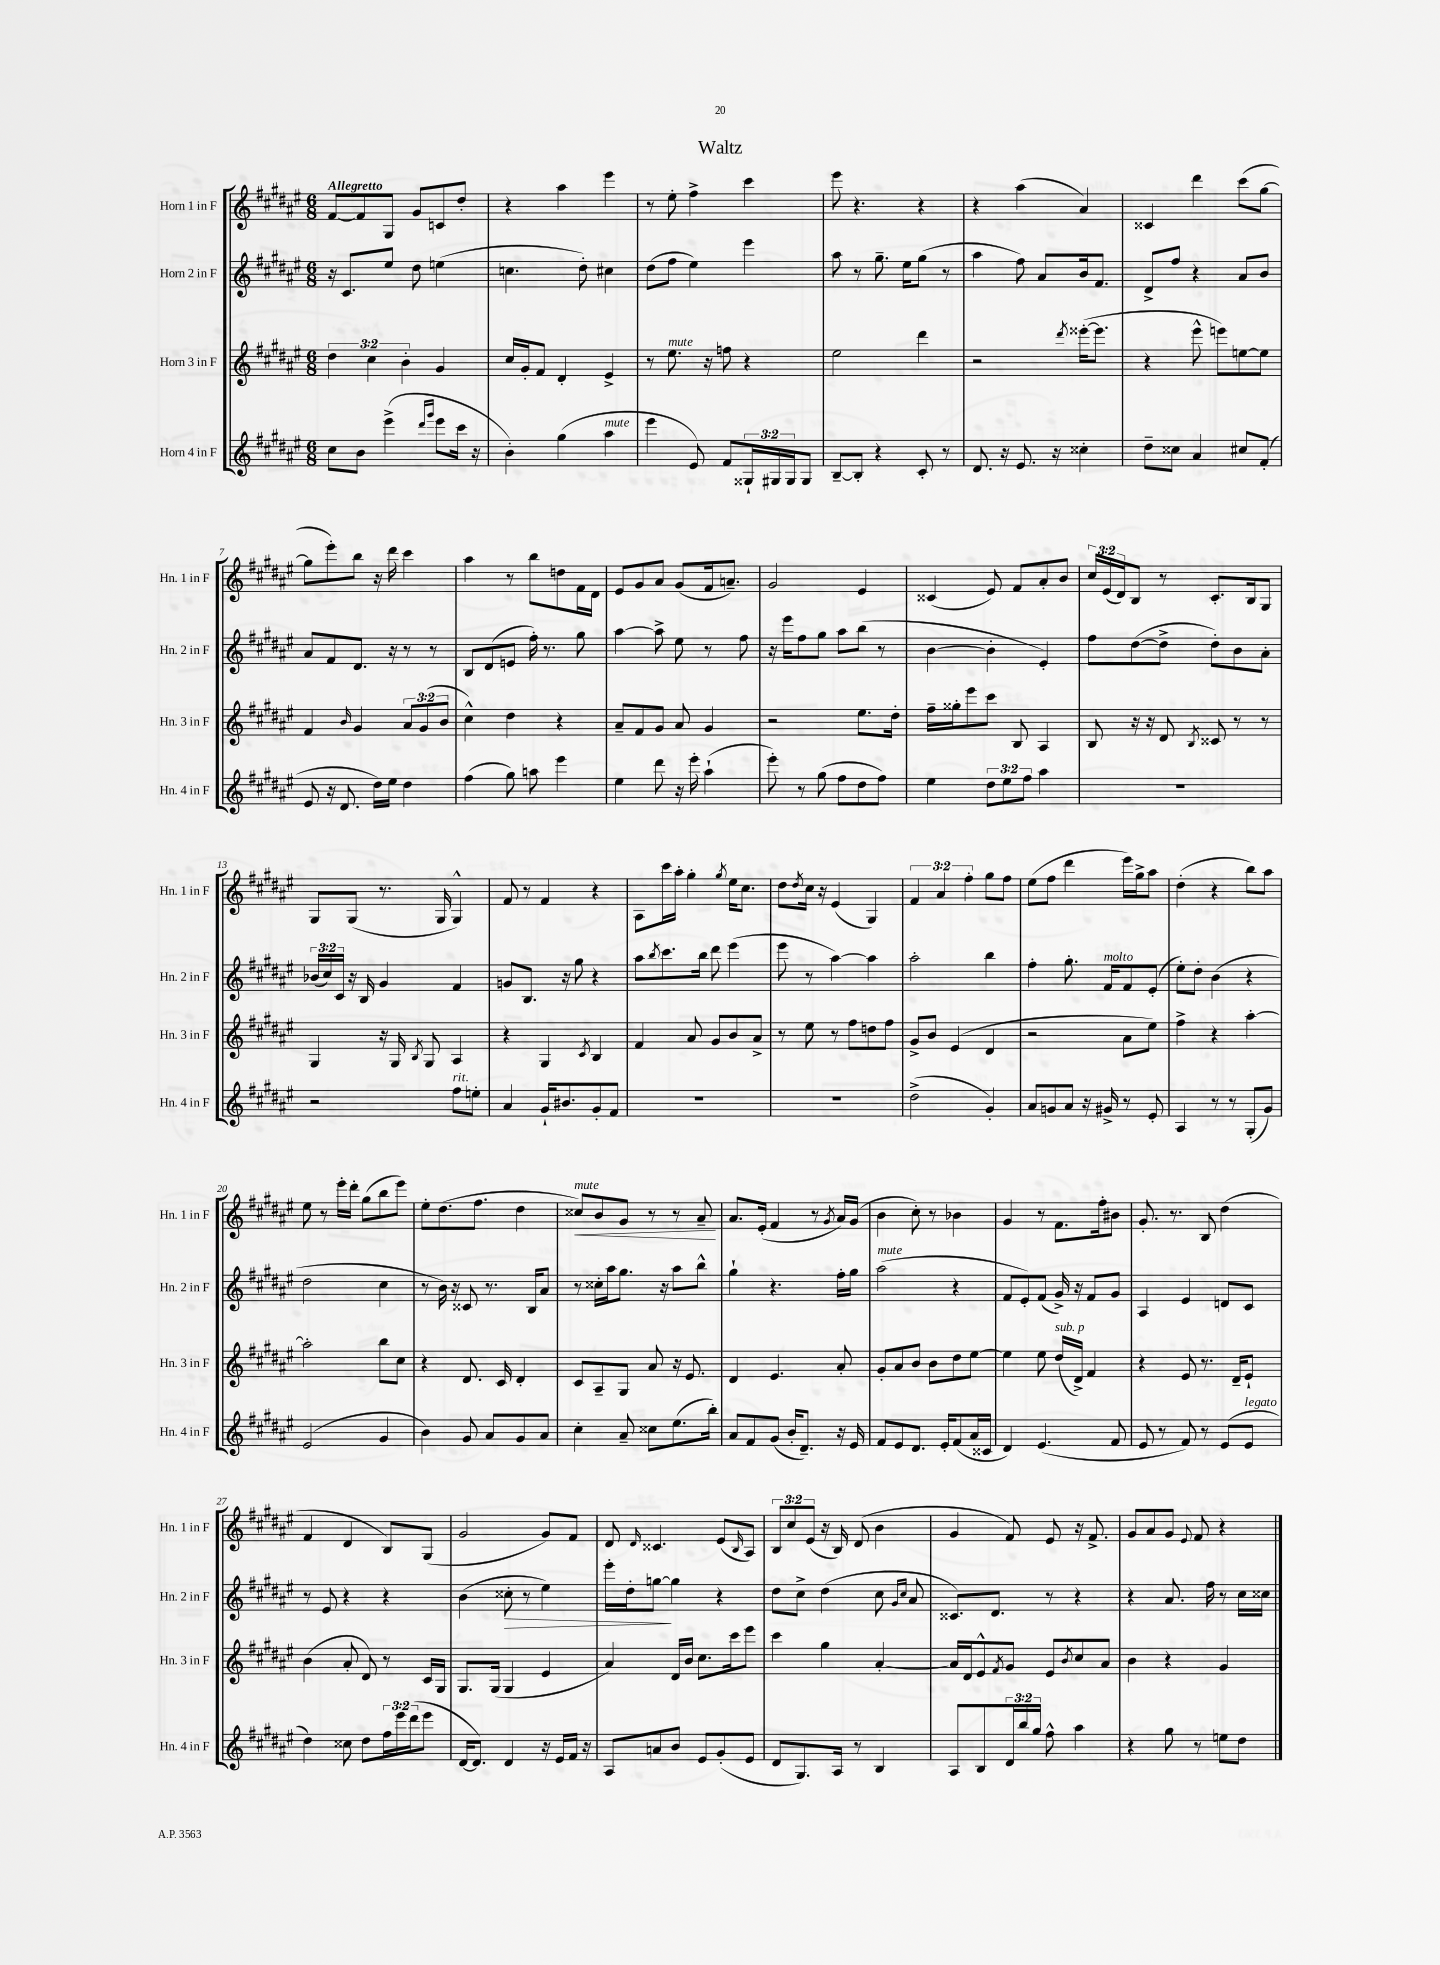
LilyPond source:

\header { title = "Waltz" }
<<
\new StaffGroup <<
\new Staff = "s0" \with { instrumentName = "Horn 1 in F" shortInstrumentName = "Hn. 1 in F" } {
    \clef treble \key fis \major \numericTimeSignature \time 6/8 \override Staff.TupletNumber.text = #tuplet-number::calc-fraction-text \tempo "Allegretto"
    fis'8~ fis'8 gis8 gis'8 c'8 dis''8-. |
    r4 ais''4 eis'''4 |
    r8 eis''8-. fis''4-> cis'''4 |
    eis'''8 r4. r4 |
    r4 ais''4( ais'4) |
    cisis'4 dis'''4 cis'''8( gis''8~ |
    gis''8 eis'''8-.) b''8 r16 dis'''16 cis'''4 |
    ais''4 r8 b''8 d''8 fis'16 dis'16 |
    eis'8 gis'8 ais'8 gis'8( fis'16 a'8.--) |
    gis'2 eis'4 |
    cisis'4( eis'8) fis'8 ais'8-. b'8 |
    \tuplet 3/2 { cis''16 eis'16( dis'16) } b8 r8 cis'8.-. b16 gis8 |
    gis8 gis8( r8. gis16 gis4-^) |
    fis'8 r8 fis'4 r4 |
    ais8 cis'''16 ais''16-. gis''4-. \acciaccatura { gis''8 } eis''16 cis''8. |
    dis''8 \acciaccatura { dis''8 } cis''16 r16 eis'4( gis4) |
    \tuplet 3/2 { fis'4 ais'4 fis''4-. } gis''8 fis''8 |
    eis''8( fis''8 dis'''4 eis'''16) gis''16-> ais''8 |
    dis''4-.( r4 b''8) ais''8 |
    eis''8 r8 eis'''16-. dis'''16-. gis''8( b''8 eis'''8) |
    eis''8-. dis''8.( fis''8. dis''4 |
    cisis''8\<^\markup { \italic "mute" }) b'8 gis'8 r8 r8 ais'8--\! |
    ais'8. eis'16-.( fis'4 r8 \acciaccatura { gis'8 } ais'16) gis'16( |
    b'4 cis''8-.) r8 bes'4 |
    gis'4 r8 fis'8. fis''16-. bis'8 |
    gis'8.-. r8. b8 dis''4( |
    fis'4 dis'4 b8) gis8( |
    gis'2 gis'8) fis'8 |
    dis'8 \grace { dis'16 } cisis'4. eis'8( \grace { b16 } ais8) |
    \tuplet 3/2 { b8 cis''8 eis'8( } r16 b16) dis'8( b'4 |
    gis'4 fis'8) eis'8 r16 fis'8.-> |
    gis'8 ais'8 gis'8 \appoggiatura { eis'8 } fis'8 r4 \bar "|." |
}
\new Staff = "s1" \with { instrumentName = "Horn 2 in F" shortInstrumentName = "Hn. 2 in F" } {
    \clef treble \key fis \major \numericTimeSignature \time 6/8 \override Staff.TupletNumber.text = #tuplet-number::calc-fraction-text
    r16 cis'8. eis''8 dis''8 e''4( |
    c''4. dis''8-.) cis''4 |
    dis''8( fis''8 eis''4) eis'''4 |
    ais''8 r8 gis''8.-- eis''16 gis''8( r8 |
    ais''4 fis''8) ais'8 b'16 fis'8. |
    dis'8-> fis''8 r4 ais'8 b'8 |
    ais'8 fis'8 dis'8. r16 r8 r8 |
    b8 dis'8( e'8 fis''16-.) r8. gis''8 |
    ais''4~ ais''8-> eis''8 r8 fis''8 |
    r16 eis'''16 fis''8 gis''8 ais''8 b''8( r8 |
    b'4~ b'4-. eis'4-.) |
    fis''8 dis''8~( dis''8-> dis''8-.) b'8 ais'8-. |
    \tuplet 3/2 { bes'16( cis''16) cis'16 } r16 b16 gis'4 fis'4 |
    g'8 b8. r16 gis''8 r4 |
    ais''8 \acciaccatura { b''8 } cis'''8. b''16 dis'''8 eis'''4( |
    eis'''8 r8 ais''4~) ais''4 |
    ais''2-. b''4 |
    fis''4-. gis''8.-. fis'16^\markup { \italic "molto" } fis'8 eis'8-.( |
    eis''8-.) dis''8-. b'4( r4 |
    dis''2 cis''4 |
    r8 b'16) r16 cisis'8 r8. b16 ais'8 |
    r8 cisis''16-. ais''16 gis''8. r16 ais''8 b''8-^ |
    gis''4-! r4. fis''16-. gis''16 |
    ais''2^\markup { \italic "mute" }( r4 |
    fis'8 eis'8-.) fis'8( gis'16->) r16 fis'8 gis'8 |
    ais4 eis'4 d'8 cis'8 |
    r8 eis'8 r4 r4 |
    b'4( cisis''8-.\> r8 eis''4) |
    eis'''16-. dis''16-. g''8~\! g''4 r4 |
    dis''8 cis''8-> dis''4( cis''8 \grace { gis'16 cis''16 } ais'8 |
    cisis'8.) dis'8. r8 r4 |
    r4 ais'8. fis''16 r8 cis''16 cisis''16 \bar "|." |
}
\new Staff = "s2" \with { instrumentName = "Horn 3 in F" shortInstrumentName = "Hn. 3 in F" } {
    \clef treble \key fis \major \numericTimeSignature \time 6/8 \override Staff.TupletNumber.text = #tuplet-number::calc-fraction-text
    \tuplet 3/2 { dis''4 cis''4 b'4-. } gis'4 |
    cis''16 gis'16-. fis'8 dis'4-. eis'4-> |
    r8 eis''8.^\markup { \italic "mute" } r16 f''8 r4 |
    eis''2 dis'''4 |
    r2 \acciaccatura { dis'''8 } eisis'''16~-.( eisis'''8. |
    r4 eis'''8-^ e'''8) e''8~ e''8 |
    fis'4 \grace { b'16 } gis'4 \tuplet 3/2 { ais'8 gis'8( b'8 } |
    cis''4-^) dis''4 r4 |
    ais'8-- fis'8 gis'8 ais'8 gis'4 |
    r2 eis''8. dis''16-. |
    fis''16-- gisis''16-. eis'''8 cis'''8 b8 ais4 |
    b8 r16 r16 dis'8 \acciaccatura { b8 } cisis'8 r8 r8 |
    gis4 r16 gis16 \acciaccatura { b8 } gis8 ais4 |
    r4 gis4 \acciaccatura { cis'8 } b4 |
    fis'4 ais'8 gis'8 b'8 ais'8-> |
    r8 eis''8 r8 fis''8 d''8 fis''8 |
    gis'8-> b'8 eis'4( dis'4 |
    r2 ais'8 eis''8) |
    fis''4-> r4 ais''4~-. |
    ais''2-. b''8 cis''8 |
    r4 dis'8. cis'16 dis'4-. |
    cis'8 ais8-- gis8 ais'8 r16 eis'8. |
    dis'4 eis'4. ais'8-. |
    gis'8-. ais'8 b'8 b'8 dis''8 eis''8~ |
    eis''4 eis''8 dis''16^\markup { \italic "sub. p" }( dis'16->) fis'4 |
    r4 eis'8 r8. dis'16-- eis'8-! |
    b'4( ais'8-. dis'8) r8 cis'16 gis16 |
    gis8. gis16( gis4 eis'4 |
    ais'4) dis'16 b'16 cis''8. cis'''16 eis'''8 |
    cis'''4 gis''4 ais'4~-. |
    ais'16 dis'16 eis'8-^ \acciaccatura { fis'8 } gis'8 eis'8 \acciaccatura { b'8 } cis''8 ais'8 |
    b'4 r4 gis'4 \bar "|." |
}
\new Staff = "s3" \with { instrumentName = "Horn 4 in F" shortInstrumentName = "Hn. 4 in F" } {
    \clef treble \key fis \major \numericTimeSignature \time 6/8 \override Staff.TupletNumber.text = #tuplet-number::calc-fraction-text
    cis''8 b'8 eis'''4->( \grace { dis'''16 gis'''16 } eis'''8 cis'''16 r16 |
    b'4-.) gis''4( ais''4^\markup { \italic "mute" } |
    eis'''4 eis'8) fis'8 \tuplet 3/2 { gisis16-! gis16 gis16 } gis8 |
    b8~-- b8-. r4 cis'8-. r8 |
    dis'8. r16 eis'8. r16 cisis''4-. |
    dis''8-- cisis''8 ais'4 cis''8 fis'8-.( |
    eis'8 r16 dis'8. dis''16) eis''16 dis''4 |
    fis''4( gis''8) a''8 eis'''4 |
    eis''4 dis'''8 r16 eis'''16-. ais''4-!( |
    eis'''8-.) r8 gis''8( fis''8 dis''8 fis''8) |
    eis''4 \tuplet 3/2 { dis''8 eis''8 fis''8 } ais''4 |
    R2. |
    r2 fis''8^\markup { \italic "rit." } e''8-. |
    ais'4 gis'16-! bis'8. gis'8-. fis'8 |
    R2. |
    R2. |
    dis''2->( gis'4-.) |
    ais'8 g'8 ais'8 r16 gis'16-> r8 eis'8-. |
    ais4 r8 r8 gis8-.( gis'8) |
    eis'2( gis'4 |
    b'4) gis'8 ais'8 gis'8 ais'8 |
    cis''4-. ais'8-- cisis''8 eis''8.( b''16-.) |
    ais'8 fis'8 gis'8( b'16-. dis'8.--) r16 eis'16 |
    fis'8 eis'8 dis'8. eis'16-. fis'8( ais'16 cisis'16 |
    dis'4) eis'4.( fis'8 |
    eis'8 r8 fis'8) r8 eis'8( eis'8^\markup { \italic "legato" } |
    dis''4) cisis''8 dis''8 \tuplet 3/2 { fis''16 eis'''16 dis'''16( } eis'''8 |
    dis'16~ dis'8.) dis'4 r16 eis'16 fis'16 r16 |
    ais8 a'8 b'8 eis'8 gis'8-.( eis'8 |
    dis'8 gis8.) ais16 r8 b4 |
    ais8 b8 \tuplet 3/2 { dis'16 b''16 gis''16 } fis''8-^ ais''4 |
    r4 gis''8 r8 e''8 dis''8 \bar "|." |
}
>>
>>
